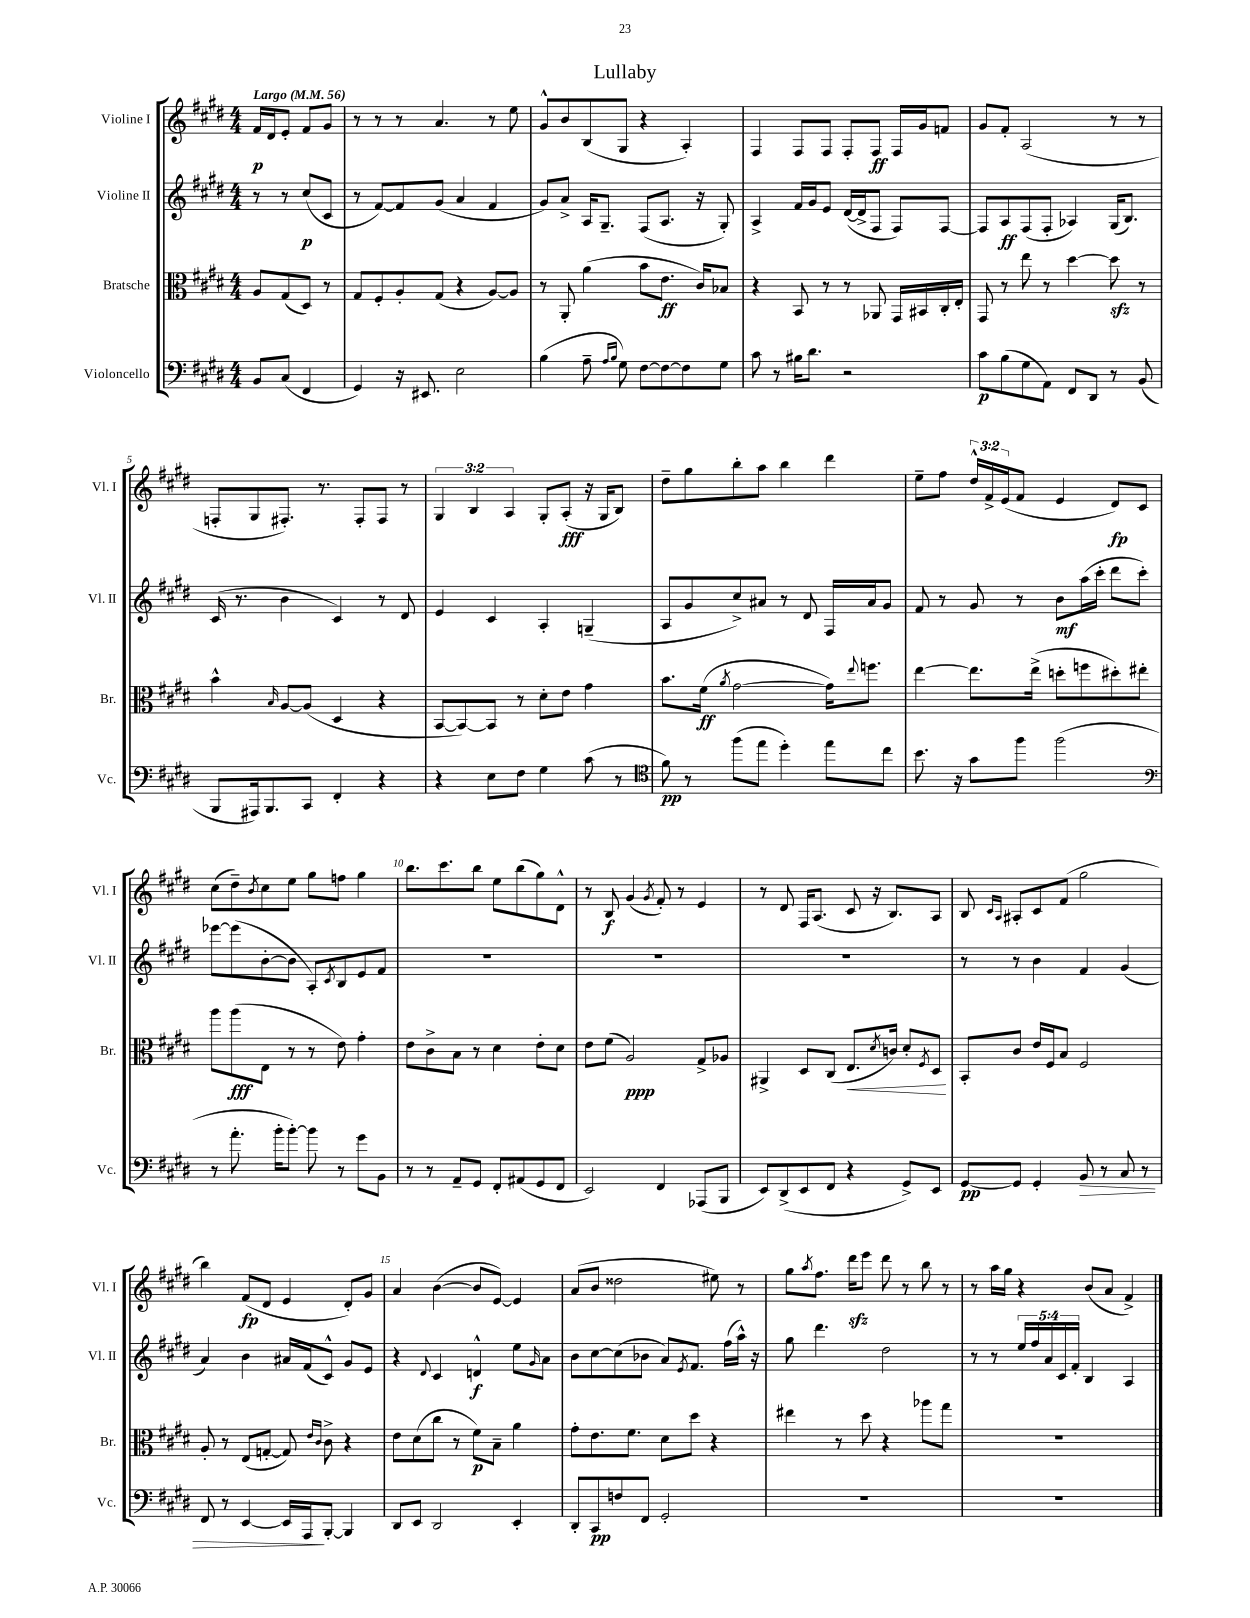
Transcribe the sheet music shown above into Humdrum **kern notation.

**kern	**kern	**kern	**kern
*staff4	*staff3	*staff2	*staff1
*clefF4	*clefC3	*clefG2	*clefG2
*k[f#c#g#d#]	*k[f#c#g#d#]	*k[f#c#g#d#]	*k[f#c#g#d#]
*M4/4	*M4/4	*M4/4	*M4/4
*MM56	*MM56	*MM56	*MM56
8BB/L	8A/L	8r	16f#/LL
.	.	.	16d#/J
(8C#/J	(8G#/	8r	8e'/J
4FF#/	8D#/J)	(8cc#/L	8f#/L
.	8r	8c#/J	8g#/J
=	=	=	=
4GG#/)	8G#/L	8r	8r
.	8F#'/	[8f#/L)	8r
16r	8A'/	8f#/]	8r
8.EE#/	.	.	.
.	(8G#/J	(8g#/J	4.a/
2E\	4r	4a/	.
.	[8A/L)	4f#/	8r
.	8A/]J	.	8ee\
=	=	=	=
(4B\	8r	8g#/L)	8g#^^/L
.	8AA'/	8a^/J	8b/
8A~\	(4a\	16A/LK	(8B/
.	.	8.G#~/J	.
16qqA/LL	.	.	.
16qqB/JJ	.	.	.
8G#\)	.	.	8G#/J
[8F#\L	8b\L	(8F#/L	4r
8F#\_	8.e\J	8.A/J	.
8F#\]	.	.	4A'/)
.	16c#/LK)	16r	.
8G#\J	8B-/J	8G#'/)	.
=	=	=	=
8c#\	4r	4A^/	4F#/
8r	.	.	.
16B#\LK	8BB/	16f#/LL	8F#/L
8.d#\J	.	16g#/J	.
.	8r	8e/J	8F#/J
2r	8r	([16d#/LL	8F#'/L
.	.	16d#^/]J	.
.	8AA-/	8F#/J	8F#/J
.	16GG#/LL	8F#/L)	16F#/LL
.	16BB#/	.	16g#/J
.	16C#'/	[8F#/J	8f/J
.	16E'/JJ	.	.
=	=	=	=
8c#\L	8GG#/	8F#/]L	8g#/L
(8B\	8r	8A/	8f#'/J
8G#\	8ee\	(8F#/	(2A/
8AA\J)	8r	8F#'/J	.
8FF#/L	[4dd#\	4A-/)	.
8DD#/J	.	.	.
8r	8dd#\]	(16G#/LK	8r
.	.	8.B/J)	.
(8BB/	8r	.	8r
=	=	=	=
8BBB/L	4b^^\	(16c#/	8F'/L
.	.	8.r	.
16AAA#/k)	.	.	8G#/
8.BBB/	.	.	.
.	16qqB/	.	.
.	[8A/L	4b\	8.F#'/J)
8CC#/J	(8A/]J	.	.
.	.	.	8.r
4FF#'/	4D#/	4c#/)	.
.	.	.	8F#'/L
4r	4r	8r	8F#/J
.	.	8d#/	8r
=	=	=	=
4r	[8BB/L	4e/	6G#/
.	8BB/_)	.	.
.	.	.	6B/
8E\L	8BB/]J	4c#/	.
.	.	.	6A/
8F#\J	8r	.	.
4G#\	8d#'\L	4A'/	8G#'/L
.	8e\J	.	(8A'/J
(8c#\	4g#\	(4G~/	16r
.	.	.	16G#/LK
8r	.	.	8B/J)
=	=	=	=
*clefC4	*	*	*
8f#\)	8.b\L	8A/L	8dd#~\L
8r	.	8g#/	8gg#\
.	(16f#\Jk	.	.
.	8qa/	.	.
(8ff#\L	[2g#\	8cc#^/)	8bb'\
8ee\J	.	8a#/J	8aa\J
4dd#'\)	.	8r	4bb\
.	.	8d#/	.
8ee\L	16g#\]LK)	16F#/LL	4ddd#\
.	8qqee/	.	.
.	8.ff\J	16a#/J	.
8cc#\J	.	8g#/J	.
=	=	=	=
8.b\	[4ee\	8f#/	8ee~\L
.	.	8r	8ff#\J
16r	.	.	.
8g#\L	8.ee\]L	8g#/	24dd#^^/LL
.	.	.	24f#^/
.	.	.	(24e/J
8ff#\J	.	8r	8f#/J
.	(16ee^\Jk	.	.
(2ff#\	8dd'\L	8b\L	4e/
.	8ff\	(16aa\L	.
.	.	16ccc#'\JJ	.
.	8dd#'\)	8ddd#\L	8d#/L)
.	8ee#'\J	8ccc#'\J)	8c#/J
=	=	=	=
*clefF4	*	*	*
8r	8aa\L	[8eee-\L	(8cc#\L
8.a'\	(8aa\	(8eee-\]	8dd#~\)
.	.	.	8qb/
.	8E\J	[8b'\	8cc#\
16b'\LK	.	.	.
[8b'\J)	8r	8b\]J	8ee\J
8b\]	8r	8A'/L)	8gg#\L
.	.	8qc#/	.
8r	8e\)	8B/	8ff\J
8g#\L	4g#'\	8e/	4gg#\
8BB\J	.	8f#/J	.
=	=	=	=
8r	8e\L	1r	8.bb\L
8r	8c#^\	.	.
.	.	.	8.ccc#\
8AA~/L	8B\J	.	.
8GG#/J	8r	.	8bb\J
8FF#'/L	4d#\	.	8ee\L
(8AA#/	.	.	(8bb\
8GG#/	8e'\L	.	8gg#\)
8FF#/J	8d#\J	.	8d#^^\J
=	=	=	=
2EE/)	8e\L	1r	8r
.	(8f#\J	.	8B/
.	2A/)	.	(4g#/
.	.	.	8qg#/
4FF#/	.	.	8f#'/)
.	.	.	8r
(8AAA-/L	8G#^/L	.	4e/
8BBB/J	8A-/J	.	.
=	=	=	=
8EE/L)	4AA#^/	1r	8r
(8DD#^/	.	.	8d#/
8EE/	8D#/L	.	16F#/LK
.	.	.	(8.A/J
8FF#/J	(8C#/J	.	.
4r	8.E/L	.	8c#/
.	.	.	16r
.	8qd#/	.	.
.	16c/Jk)	.	8.B/L)
8GG#^/L)	8d#'/L	.	.
.	8qF#/	.	.
8EE/J	8D#/J	.	8A/J
=	=	=	=
[8GG#/L	8BB'/L	8r	8B/
.	.	.	16qqc#/LL
.	.	.	16qqA/JJ
8GG#/]J	8c#/J	8r	8A#'/L
4GG#'/	16e/LL	4b\	8c#/
.	16F#/J	.	.
.	8B/J	.	(8f#/J
8BB/	2F#/	4f#/	2gg#\
8r	.	.	.
8C#/	.	(4g#/	.
8r	.	.	.
=	=	=	=
8FF#/	8A'/	4a/)	4bb\)
8r	8r	.	.
[4EE/	(8E/L	4b\	(8f#/L
.	[8G'/J	.	8d#/J
16EE/]LL	8G/])	16a#/LL	4e/
16AAA/J	.	(16f#/J	.
.	16qqe/LL	.	.
.	16qqc#/JJ	.	.
[8BBB'/J	8c#^\	8c#^^/J)	.
4BBB/]	4r	8g#/L	8d#'/L)
.	.	8e/J	8g#/J
=	=	=	=
8DD#/L	8e\L	4r	4a/
8EE/J	(8d#\	.	.
.	.	8qqd#/	.
2DD#/	8cc#\J	4c#/	([4b\
.	8r	.	.
.	8f#\L)	4d^^/	8b/]L
.	8B~\J	.	[8e/J)
4EE'/	4a\	8ee\L	4e/]
.	.	16qqg#/	.
.	.	8a\J	.
=	=	=	=
8DD#'/L	8g#'\L	8b\L	(8a/L
8CC#/	8.e\	[8cc#\	8b/J
8F/	.	(8cc#\]	2dd##\
.	8.f#\J	.	.
8FF#/J	.	8b-\J	.
2GG#'/	8d#\L	8a/L)	.
.	.	8qe/	.
.	8dd#\J	8.f#/J	.
.	4r	.	8ee#\)
.	.	(16ff#\LL	.
.	.	16aa^^\JJ)	8r
.	.	16r	.
=	=	=	=
1r	4ee#\	8gg#\	8gg#\L
.	.	.	8qaa/
.	.	4.ddd#\	8.ff#\J
.	8r	.	.
.	.	.	16ddd#\LK
.	8dd#\	.	8eee\J
.	4r	2dd#\	8ddd#\
.	.	.	8r
.	8aa-\L	.	8bb\
.	8gg#\J	.	8r
=	=	=	=
1r	1r	8r	8r
.	.	8r	16aa\LL
.	.	.	16gg#\JJ
.	.	20ee/LL	4r
.	.	20ff#/	.
.	.	20a/	.
.	.	20c#/	.
.	.	20f#'/JJ	.
.	.	4B/	(8b/L
.	.	.	8a/J
.	.	4A/	4f#^/)
==	==	==	==
*-	*-	*-	*-
